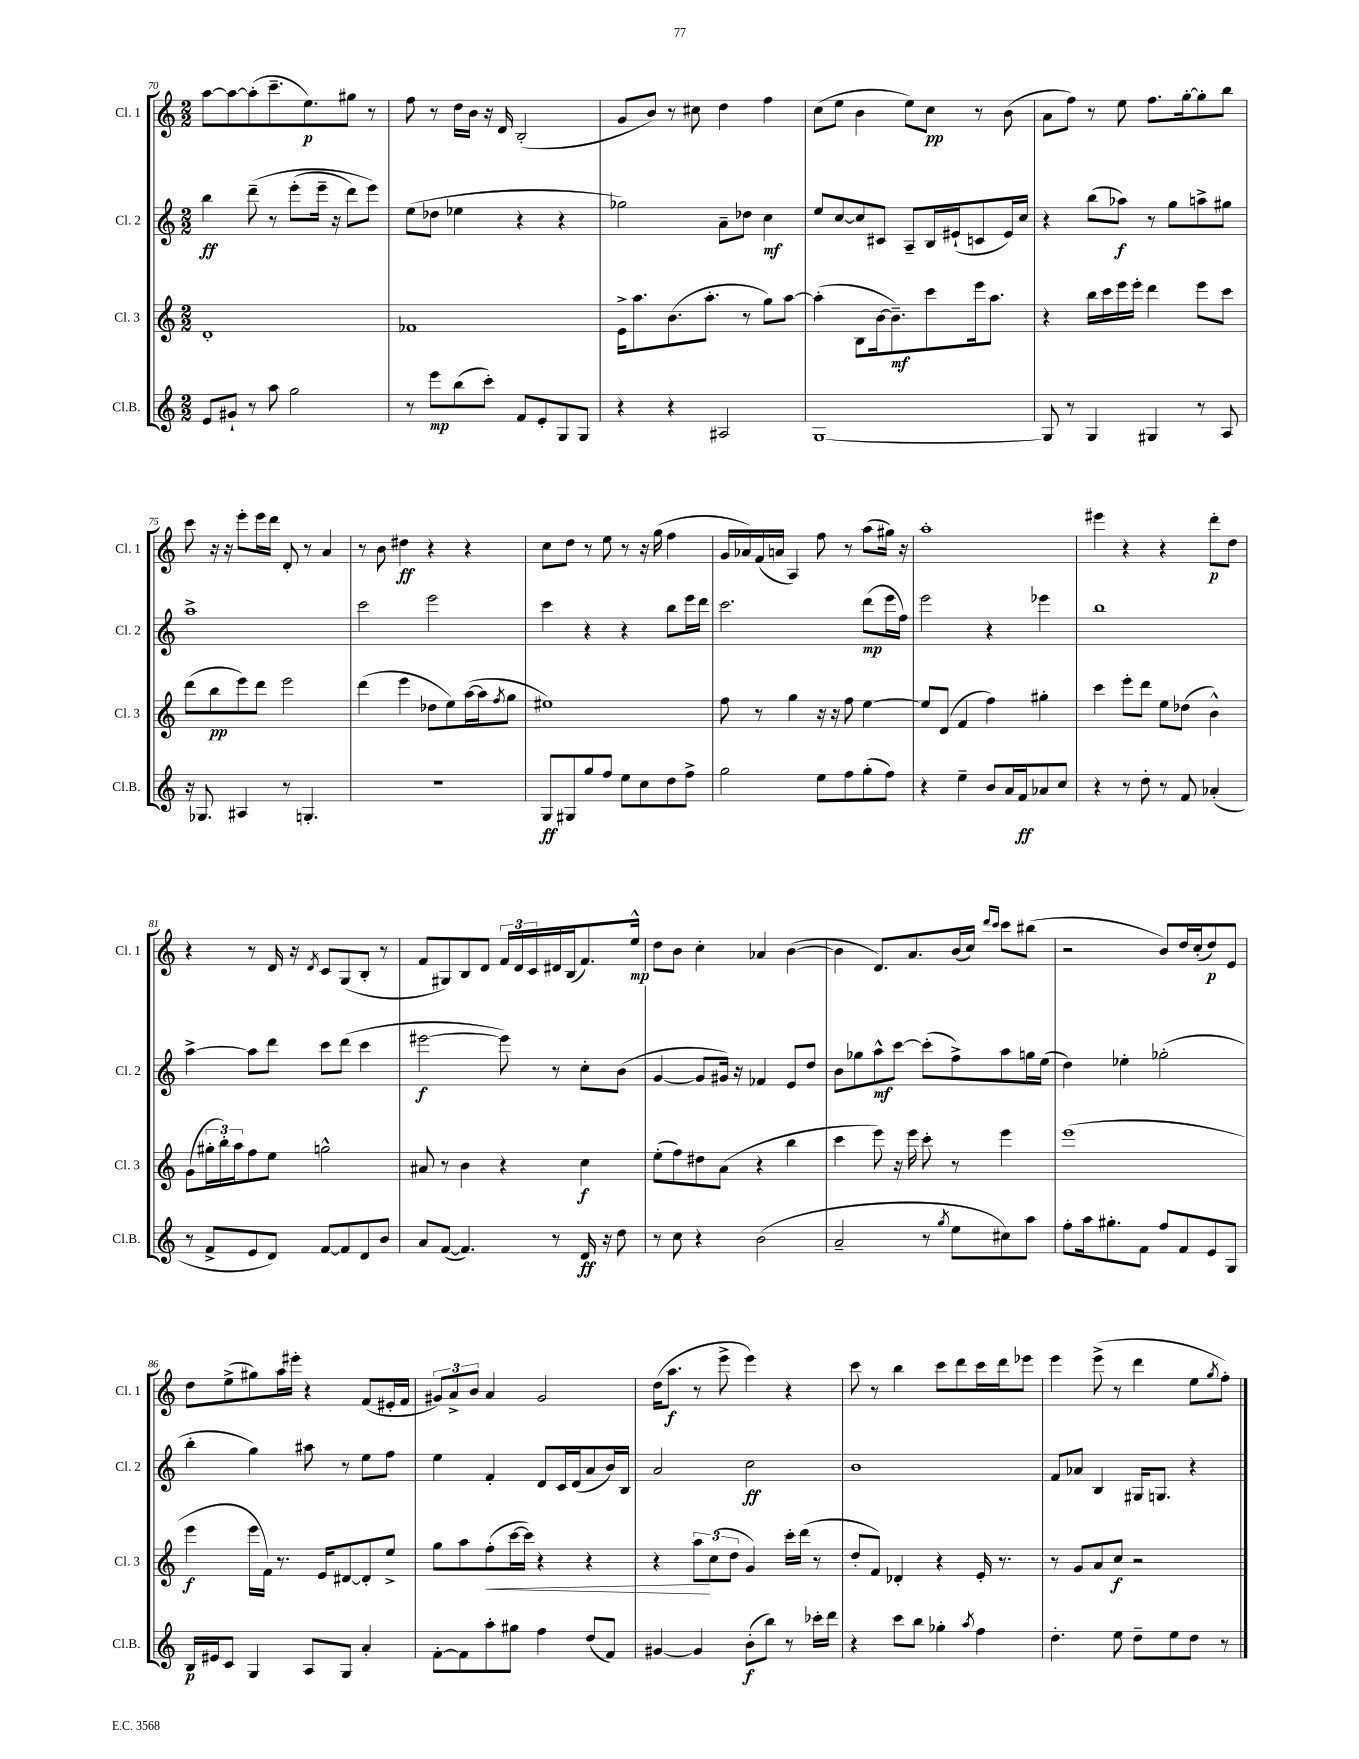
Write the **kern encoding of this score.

**kern	**kern	**kern	**kern
*staff4	*staff3	*staff2	*staff1
*clefG2	*clefG2	*clefG2	*clefG2
*k[]	*k[]	*k[]	*k[]
*M2/2	*M2/2	*M2/2	*M2/2
8e/L	1d'	4bb\	[8aa\L
8g#`/J	.	.	8aa\_
8r	.	&(8ddd~\	(8aa'\]
8aa\	.	8r	8.ccc~\
2gg\	.	(8eee'\L	.
.	.	.	8.ee\)
.	.	16eee~\Jk	.
.	.	16r	.
.	.	8ddd\L)	8gg#\J
.	.	8eee\J&)	8r
=	=	=	=
8r	1f-	(8ee\L	8ff\
8eee\L	.	8dd-\J	8r
(8bb\	.	4ee-\	16dd\LL
.	.	.	16b\JJ
8ccc'\J)	.	.	16r
.	.	.	16d/
8f/L	.	4r	(2B'/
8e'/	.	.	.
8G/	.	4r	.
8G/J	.	.	.
=	=	=	=
4r	16e^\LK	2gg-\)	8g/L
.	8.aa\	.	.
.	.	.	8b/J)
4r	(8.b\	.	8r
.	.	.	8cc#\
.	8.aa'\J	.	.
2A#/	.	8a~\L	4dd\
.	8r	8dd-\J	.
.	8gg\L)	4cc\	4ff\
.	[8aa\J	.	.
=	=	=	=
[1G	(4aa'\]	8ee/L	(8cc\L
.	.	[8cc/	8ee\J
.	8B\L	8cc/]	4b\
.	[16b\k	8c#/J	.
.	8.b~\])	.	.
.	.	8A~/L	8ee\L)
.	8ccc\	16B/L	8cc\J
.	.	(16e#`/J	.
.	16eee\k	8c/	8r
.	8.aa\J	.	.
.	.	16e#/L)	(8b\
.	.	16cc/JJ	.
=	=	=	=
8G/]	4r	4r	8a\L
8r	.	.	8ff\J)
4G/	16bb\LL	(8bb\L	8r
.	16ccc\	.	.
.	16eee\	8aa-\J)	8ee\
.	16eee'\JJ	.	.
4G#/	4ddd\	8r	8.ff\L
.	.	8gg\L	.
.	.	.	[16gg'\k
8r	8eee\L	8aa^\	8gg'\]
8A/	8ccc\J	8gg#\J	8bb\J
=	=	=	=
16r	(8ddd\L	1aa^	8ccc\
8.G-/	.	.	.
.	8bb\	.	16r
.	.	.	16r
4A#/	8eee\)	.	8eee'\L
.	8ddd\J	.	16eee\L
.	.	.	16ddd\JJ
8r	2eee\	.	8d'/
4.G'/	.	.	8r
.	.	.	4a/
=	=	=	=
1r	(4ddd\	2ccc\	8r
.	.	.	8b\
.	4eee\	.	4dd#\
.	8dd-\L	2eee\	4r
.	8ee\)	.	.
.	([16aa\L	.	4r
.	16aa\]J	.	.
.	8qff/	.	.
.	8gg\J	.	.
=	=	=	=
8G/L	1ee#)	4ccc\	8cc\L
8G#/	.	.	8dd\J
8gg/	.	4r	8r
8ff/J	.	.	8ee\
8ee\L	.	4r	8r
8cc\	.	.	16r
.	.	.	(16gg\
8dd\	.	8bb\L	4ff\
8ff^\J	.	16eee\L	.
.	.	16ddd\JJ	.
=	=	=	=
2gg\	8ff\	2.ccc\	16g/LL
.	.	.	16a-/)
.	8r	.	(16f/
.	.	.	16a/JJ
.	4gg\	.	4A/)
8ee\L	16r	.	8ff\
.	16r	.	.
8ff\	8ff\	.	8r
(8gg'\	[4ee\	(8ddd\L	(8aa\L
8ff\J)	.	16eee\L	16gg#\Jk)
.	.	16ff\JJ)	16r
=	=	=	=
4r	8ee/]L	2eee\	1aa'
.	(8d/J	.	.
4ee~\	4f/	.	.
8b/L	4ff\)	4r	.
16a/L	.	.	.
16f/J	.	.	.
8a-/	4gg#'\	4eee-\	.
8cc/J	.	.	.
=	=	=	=
4r	4ccc\	1bb	4eee#\
8r	8eee'\L	.	4r
8dd'\	8ddd\J	.	.
8r	8ee\L	.	4r
8f/	(8dd-\J	.	.
(4a-'/	4b^^\)	.	8ddd'\L
.	.	.	8dd\J
=	=	=	=
8r	(8g\L	[4aa^\	4r
8f^/L	24gg#'\L	.	.
.	24bb'\)	.	.
.	24aa\J	.	.
8e/	8ff\	8aa\]L	8r
8d/J)	8ee\J	8ddd\J	16d/
.	.	.	16r
.	.	.	8qd/
[8f/L	2gg^^\	8ccc\L	8c/L
8f/]	.	(8ddd\J	(8G/
8d/	.	4ccc\	8B'/J
8b/J	.	.	8r
=	=	=	=
8a/L	8a#/	[2eee#\	8f/L
([8f/J	8r	.	8G#/)
4.f/])	4b\	.	8B/
.	.	.	8d/J
.	4r	8eee#\])	24f/LL
.	.	.	24d/
.	.	.	24c/
8r	.	8r	16d#/
.	.	.	(16B/J
16d/	4cc\	8cc'\L	8.f/)
16r	.	.	.
8dd\	.	(8b\J	.
.	.	.	16ee^^/Jk
=	=	=	=
8r	(8ee'\L	[4g/	8dd\L
8cc\	8ff\)	.	8b\J
4r	8dd#\	8g/]L	4cc'\
.	(8a\J	16g#/Jk)	.
.	.	16r	.
(2b\	4r	4f-/	4a-/
.	4bb\	8e/L	([4b\
.	.	8dd/J	.
=	=	=	=
2a~/	4ccc\	8b\L	4b\]
.	.	8gg-\	.
.	8eee\)	8aa^^\	8.d/L)
.	16r	[8ccc\J	.
.	16eee\	.	8.a/
8r	8ccc'\	(8ccc'\]L	.
8qgg/	.	.	.
8ee\L	8r	8ff^\)	(16b/L
.	.	.	16cc/JJ)
.	.	.	16qqddd/LL
.	.	.	16qqccc/JJ
8cc#\)	4eee\	8aa\	8ccc\L
8aa\J	.	16gg\L	(8bb#\J
.	.	(16ee\JJ	.
=	=	=	=
8ff'\L	(1eee	4dd\)	2r
16aa\k	.	.	.
8.gg#'\	.	.	.
.	.	4ee-'\	.
8f\J	.	.	.
8ff/L	.	(2gg-'\	8b/L)
8f/	.	.	16dd/L
.	.	.	(16cc'/J
8e/	.	.	8dd/)
8G/J	.	.	8e/J
=	=	=	=
16B/LL	4eee\	4bb'\	8dd\L
16e#/J	.	.	.
8c/J	.	.	(8ee^\
4G/	16eee\LL	4gg\)	8gg#\)
.	16f\JJ)	.	.
.	8.r	.	16aa\L
.	.	.	16eee#'\JJ
8A/L	.	8aa#\	4r
.	16e/LK	.	.
8G/J	[8d#/	8r	.
4a'/	8d#'/]	8ee\L	(8f/L
.	8ee^/J	8ff\J	16e#'/L
.	.	.	16f/JJ
=	=	=	=
[8f'\L	8gg\L	4ee\	12g#/L)
.	.	.	12a^/
8f\]	8aa\	.	.
.	.	.	12b/J
8aa'\	(8ff'\	4f'/	4a/
8gg#\J	[16ccc\L	.	.
.	16ccc\]JJ)	.	.
4ff\	4r	8d/L	2g#/
.	.	16c/L	.
.	.	(16d/J	.
(8dd/L	4r	8a/	.
8f/J)	.	16b/L)	.
.	.	16B/JJ	.
=	=	=	=
[4g#/	4r	2a/	(16dd\LK
.	.	.	8.aa\J
4g#/]	12aa\L	.	8r
.	(12cc\	.	.
.	.	.	8eee^\
.	12dd\J	.	.
(8b'\L	4g/)	2cc\	4eee\)
8bb\J)	.	.	.
8r	16ccc'\LL	.	4r
.	(16ddd\JJ	.	.
16ccc-'\LL	8r	.	.
16ddd\JJ	.	.	.
=	=	=	=
4r	8dd'/L	1b	8ccc\
.	8f/J)	.	8r
8ccc\L	4d-'/	.	4bb\
8bb\J	.	.	.
4gg-'\	4r	.	8ccc\L
.	.	.	8ddd\
8qaa/	.	.	.
4ff\	16e'/	.	16ccc\L
.	8.r	.	16ddd\J
.	.	.	8eee-\J
=	=	=	=
4.dd'\	8r	8f/L	4eee\
.	8g/L	8a-/J	.
.	8a/	4B/	(8eee^\
8ee\	8cc/J	.	8r
8dd~\L	2r	16G#/LK	4ddd\
.	.	8.G/J	.
8ee\	.	.	.
8dd\J	.	4r	8ee\L
.	.	.	8qgg/
8r	.	.	8ff'\J)
==	==	==	==
*-	*-	*-	*-
